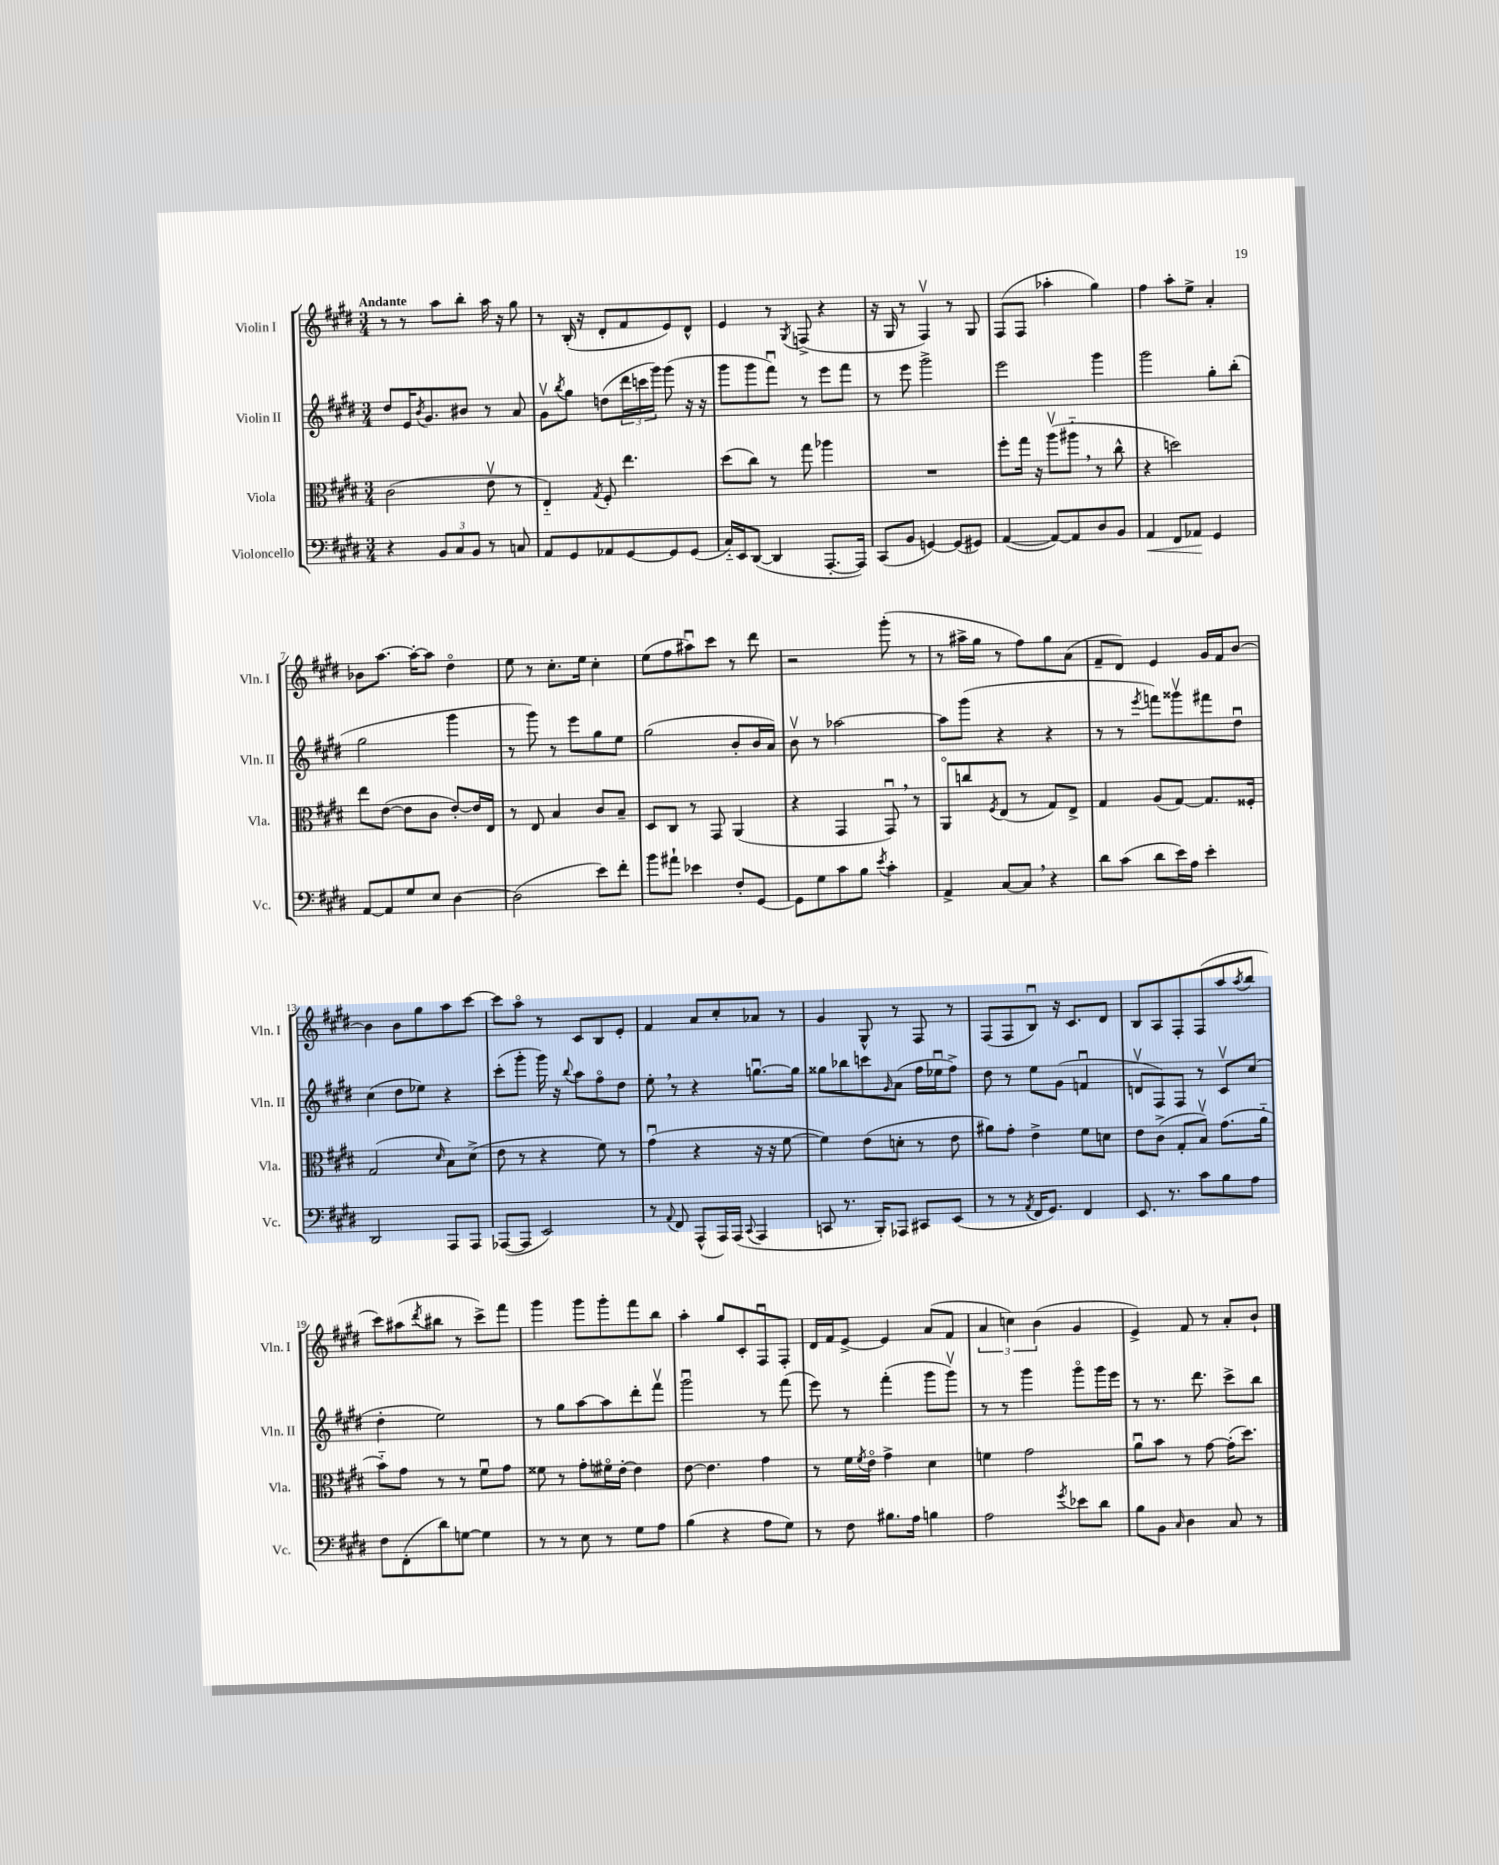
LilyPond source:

<<
\new StaffGroup <<
\new Staff = "s0" \with { instrumentName = "Violin I" shortInstrumentName = "Vln. I" } {
    \clef treble \key e \major \numericTimeSignature \time 3/4 \tempo "Andante"
    r8 r8 a''8 b''8-. a''16 r16 gis''8 |
    r8 b16-.( r16 dis'8-. fis'8 e'8) dis'8-^ |
    e'4 r8 \acciaccatura { gis8 } f8->( r4 |
    r16 gis16 r8 fis4\upbow) r8 gis8 |
    fis8( fis8 aes''4-. gis''4) |
    fis''4 a''8-. e''8-> a'4-. |
    bes'8 a''8.~ a''16~-. a''8 dis''4\flageolet |
    e''8 r8 cis''8.-. e''16 cis''4-. |
    e''8( fis''8 ais''8\downbow) cis'''8 r8 dis'''8 |
    r2 gis'''8-.( r8 |
    r8 ais''16-> gis''16 r8 fis''8) gis''8 a'8( |
    fis'8-- dis'8) e'4 gis'16 fis'16 b'8~ |
    b'4 b'8 gis''8 a''8 cis'''8~ |
    cis'''8 a''8\flageolet r8 cis'8 b8 e'8-. |
    fis'4 a'8 cis''8-. aes'8 r8 |
    gis'4 gis8-^ r8 fis8 r8 |
    fis8( fis8 b8\downbow) r16 cis'8. dis'8 |
    b8 a8 fis8-. fis8( a''8 \acciaccatura { a''8 } b''8 |
    cis'''8) ais''8( \acciaccatura { dis'''8 } bis''8 r8 cis'''8->) fis'''8 |
    gis'''4 gis'''8 gis'''8-. fis'''8 b''8 |
    a''4-. gis''8 cis'8-. fis8\downbow fis8-. |
    dis'16 fis'16 e'8~-> e'4 a'8( fis'8 |
    \tuplet 3/2 { a'4 c''4) b'4( } gis'4 |
    e'4->) fis'8 r8 a'8-. b'8-! \bar "|." |
}
\new Staff = "s1" \with { instrumentName = "Violin II" shortInstrumentName = "Vln. II" } {
    \clef treble \key e \major \numericTimeSignature \time 3/4
    dis''8 e'16 \acciaccatura { b'8 } gis'8. bis'8 r8 a'8 |
    gis'8\upbow \acciaccatura { b''8 } gis''8 d''8( \tuplet 3/2 { dis'''16 c'''16 gis'''16) } gis'''8( r16 r16 |
    gis'''8 gis'''8 fis'''8\downbow) r8 e'''8 fis'''8 |
    r8 e'''8 gis'''2-> |
    e'''2 gis'''4 |
    gis'''2 gis''8-. b''8-.( |
    gis''2 gis'''4 |
    r8 gis'''8) r8 e'''8 gis''8 e''8 |
    gis''2( b'8-. b'16 a'16) |
    b'8\upbow r8 aes''2~ |
    aes''8 gis'''8( r4 r4 |
    r8 r8 \acciaccatura { e'''8 } f'''8) gisis'''8\upbow fis'''8 dis''8\downbow |
    cis''4( dis''8 ees''8) r4 |
    cis'''8-.( gis'''8-. gis'''16) r16 \appoggiatura { b''8 } a''8 fis''8\flageolet dis''8 |
    e''8-. \breathe r8 r4 g''8.~\downbow g''16 |
    gisis''8 bes''8 c'''8 \grace { gis'16 } a'8( fis''16 ees''16\downbow fis''8->) |
    dis''8 r8 e''8 gis'8( f'4\downbow |
    d'8\upbow fis8) fis8 r8 cis'8\upbow cis''8( |
    dis''4-. e''2) |
    r8 gis''8 a''8~ a''8 dis'''8-. fis'''8\upbow |
    gis'''2\downbow r8 fis'''8( |
    e'''8) r8 fis'''4-.( gis'''8 gis'''8\upbow) |
    r8 r8 gis'''4 gis'''8\flageolet gis'''16 e'''16 |
    r8 r8. dis'''8. cis'''8-> b''8 \bar "|." |
}
\new Staff = "s2" \with { instrumentName = "Viola" shortInstrumentName = "Vla." } {
    \clef alto \key e \major \numericTimeSignature \time 3/4
    cis'2( e'8\upbow r8 |
    e4-_) \acciaccatura { gis8 } fis8-. e''4. |
    dis''8( cis''8) r8 gis''8 aes''4 |
    R2. |
    fis''8-. gis''16 r16 a''8\upbow( ais''8-_ \breathe r8 cis''8-^ |
    r4 d''2) |
    e''8 e'8~( e'8 cis'8 e'8~-.) e'16 e16 |
    r8 e8 b4 cis'8 b8-- |
    dis8 cis8 r8 gis,8 a,4( |
    r4 gis,4 gis,8\downbow) \breathe r8 |
    a,8\flageolet c''8 \acciaccatura { fis8 } e8( r8 gis8) e8-> |
    gis4 a8( gis8~) gis8. fisis16-. |
    gis2( \grace { dis'16 } b8) dis'8->( |
    e'8 r8 r4 fis'8) r8 |
    gis'4\downbow( r4 r16 r16 fis'8~ |
    fis'4) e'8( d'8-. r8 e'8 |
    ais'8) gis'8-. e'4-> fis'8 d'8 |
    e'8 cis'8->( gis8-. b8\upbow) gis'8.( a'16-_ |
    b'8-_) gis'8 r8 r8 fis'8\downbow gis'8 |
    fisis'8 r8 gis'8-. fis'16\flageolet e'16~-. e'4 |
    e'8~ e'4. gis'4 |
    r8 fis'16 \acciaccatura { fis'8 } e'16\flageolet gis'4-> dis'4 |
    f'4 gis'2 |
    a'8\downbow b'8 r8 gis'8~ gis'16-.( dis''8.) \bar "|." |
}
\new Staff = "s3" \with { instrumentName = "Violoncello" shortInstrumentName = "Vc." } {
    \clef bass \key e \major \numericTimeSignature \time 3/4
    r4 \tuplet 3/2 { b,8 cis8 b,8 } r8 c8 |
    a,8 gis,8 aes,8 gis,8~ gis,8 gis,8( |
    cis16-_) e,16 dis,8~( dis,4 a,,8.~-. a,,16) |
    cis,8( b,8 g,4~) g,8( gis,8) |
    a,4~( a,8~) a,8 dis8 b,8 |
    a,4\< fis,8 aes,8\! gis,4 |
    a,8~ a,8 gis8 e8 dis4~ |
    dis2( e'8) fis'8-. |
    b'8 ais'8-! ees'4 fis8-. gis,8~ |
    gis,8 gis8 cis'8 b8 \acciaccatura { e'8 } cis'4-. |
    a,4-> cis8~ cis8 \breathe r4 |
    dis'8 cis'8( dis'8 e'16) a16 e'4-. |
    dis,2 a,,8 a,,8 |
    aes,,8~( aes,,8 e,2) |
    r8 \appoggiatura { a,8 } fis,8 a,,8-^( a,,16) a,,16( \appoggiatura { cis,8 } a,,4 |
    c,8 r8. b,,16-.) aes,,8 cis,8 e,8( |
    r8 r8 \acciaccatura { a,8 } fis,16 gis,8.) fis,4 |
    e,8. r8. cis'8 b8 a8 |
    fis8 fis,8-.( dis'8) g8~ g4 |
    r8 r8 e8 r8 gis8 a8 |
    b4( r4 a8 gis8) |
    r8 fis8 bis8. a16 b4 |
    a2 \acciaccatura { gis'8 } ees'8 dis'8 |
    b8 b,8 \grace { cis16 } dis4 cis8 r8 \bar "|." |
}
>>
>>
